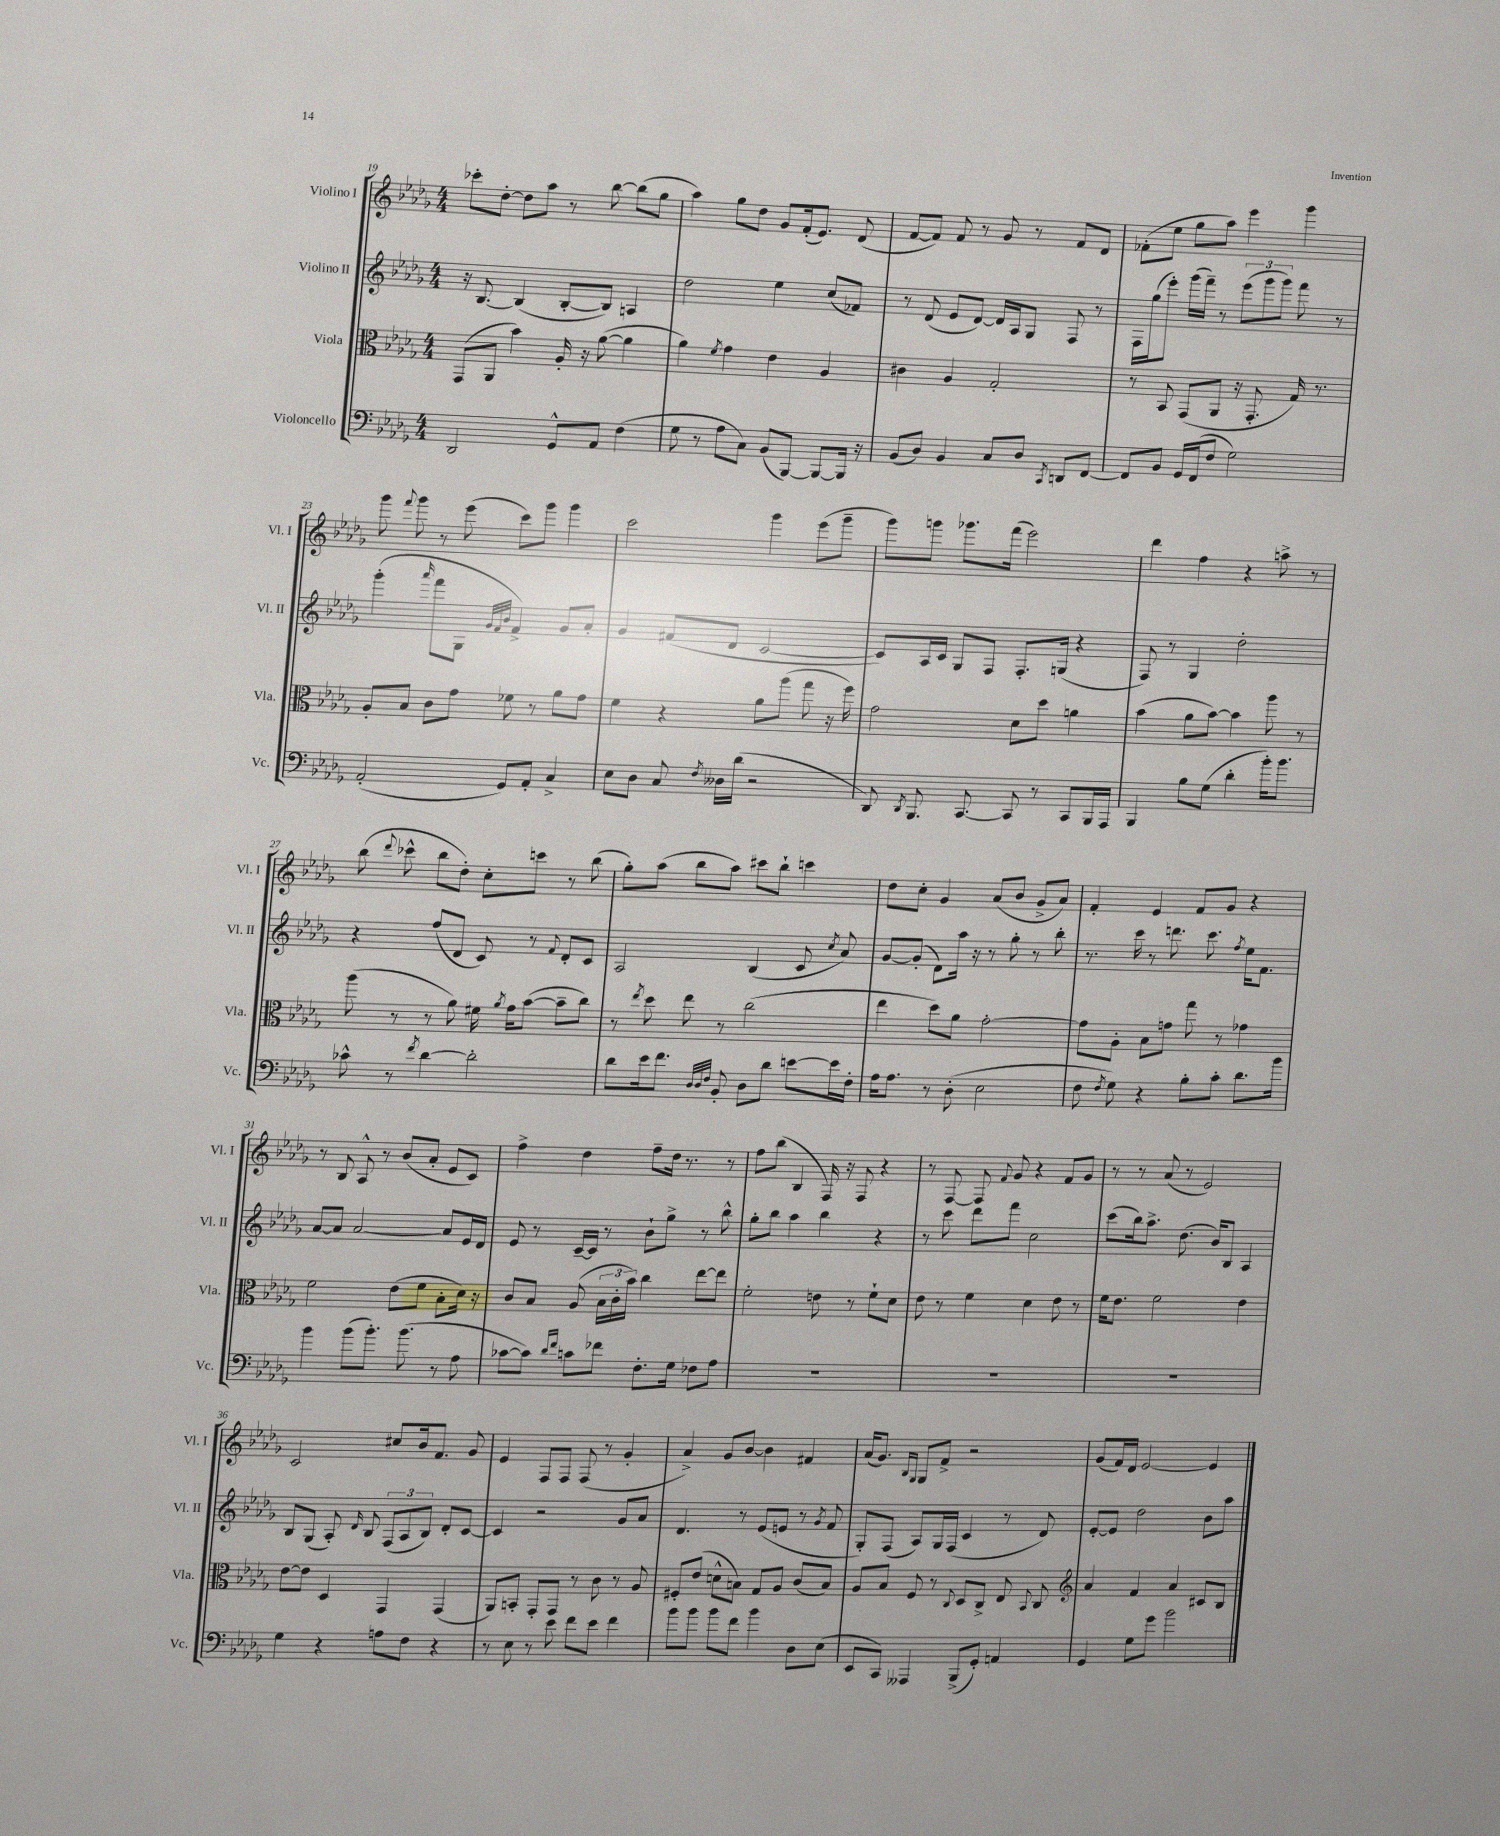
<<
\new StaffGroup <<
\new Staff = "s0" \with { instrumentName = "Violino I" shortInstrumentName = "Vl. I" } {
    \clef treble \key des \major \numericTimeSignature \time 4/4
    \autoBeamOff ces'''8[-. des''8]~-. des''8[ aes''8] r8 bes''8~ bes''8[( ges''8] |
    aes''4) ges''8[ des''8] ges'8[ f'16-.( ees'8.]) des'8( |
    f'8[~ f'8]) f'8 r8 ges'8 r8 f'8[ des'8] |
    fes'8[-.( ees''8] ges''8[ aes''8]) ees'''4 ges'''4 |
    ges'''8 \appoggiatura { f'''8 } ges'''8 r8 ees'''8( c'''8[) ges'''8] ges'''4 |
    c'''2 ges'''4 ees'''8[( ges'''8]-- |
    ges'''8[) g'''8] ges'''8.[ f'''16]( ees'''2) |
    des'''4 f''4 r4 a''8-> r8 |
    bes''8( \appoggiatura { des'''8 } ces'''8-^ bes''8[ des''8]-.) c''8[-. c'''8] r8 bes''8( |
    ges''8[-.) aes''8]( bes''8[ aes''8]) cis'''8[ bes''8]-! c'''4 |
    des''8[ c''8]-. ges'4 aes'8[( bes'8] ges'8[-> aes'8]) |
    f'4-. ees'4 f'8[ ges'8] r4 |
    r8 bes8 aes8-^ r8 bes'8[( aes'8]-. ees'8[ c'8]) |
    f''4-> des''4 f''8[-- des''16] r8. r8 |
    f''8[ bes''8]( bes4 f16) r16 f8 r4 |
    r8 f8~ f8 \appoggiatura { f'8 } ges'8 r4 f'8[ ges'8] |
    r8 r8 aes'8( r8 ees'2) |
    c'2 cis''8[ bes'16 f'8.] ges'8 |
    ees'4 f8[ f8] f8( r8 ges'4-. |
    aes'4->) ges'8[ bes'8]~ bes'4 fis'4 |
    aes'16[( ges'8.]) \grace { bes16[ ges16] } ges8[ f'8]-> r2 |
    ges'8[( f'16) des'16] ees'2~ ees'4 \bar "|." |
}
\new Staff = "s1" \with { instrumentName = "Violino II" shortInstrumentName = "Vl. II" } {
    \clef treble \key des \major \numericTimeSignature \time 4/4
    \autoBeamOff r16 bes8.~ bes4( bes8[~-. bes8]) a4 |
    des''2 ees''4 c''8[( fes'8]) |
    r8 des'8( ees'8[ des'8]~) des'16[ aes16 ges8] f8 r8 |
    f16[ ges''16( ees'''8]-.) ges'''16[( f'''16]--) r8 \tuplet 3/2 { ees'''8[( ges'''8 ges'''8]) } f'''8 r8 |
    ges'''4-.( \grace { aes'''16 } f'''8[ ges8] \grace { ges'32[ f'32 bes'32] } f'4->) ges'8[ aes'8]-. |
    ges'4 fis'8[( des'8] c'2~ |
    c'8[) aes16 c'16] ges8[ f8] f8.[-. g16]( r4 |
    f8) r8 ges4 des''2-. |
    r4 f''8[( des'8] c'8) r8 \appoggiatura { f'8 } des'8[-. c'8] |
    aes2 bes4( c'8 \acciaccatura { c''8 } aes'8) |
    ges'8[~ ges'8]-.( des'8[) aes''16] r16 r8 ges''8-. r8 bes''8-. |
    r8. c'''16 r8 d'''8. c'''8. \acciaccatura { f''8 } ees''16[ f'8.] |
    aes'8[~ aes'8] aes'2~ aes'8[ ees'16 des'16] |
    ees'8 r8 c'16[~-- c'16] r8 bes'8[-! ges''8]-> r8 bes''8-^ |
    ges''8[-. bes''8] aes''4 bes''4 r4 |
    r8 c'''8 des'''8[ f'''8] c''2 |
    c'''8[( bes''16) aes''8.]-> des''8.( bes'16[) bes8] aes4 |
    bes8[ ges8]( aes8-.) \grace { des'16 } bes8 \tuplet 3/2 { f8[( aes8 bes8]) } des'8[-. c'8]~ |
    c'4 r2 ges'8[ aes'8] |
    des'4. r8 ees'8[( e'8] r8 \acciaccatura { ges'8 } f'8 |
    ges8[-.) f8]( aes8[) ges16 f16]( c'4 r8 des'8) |
    ees'8[~-. ees'8] des''2 bes'8[ aes''8] \bar "|." |
}
\new Staff = "s2" \with { instrumentName = "Viola" shortInstrumentName = "Vla." } {
    \clef alto \key des \major \numericTimeSignature \time 4/4
    \autoBeamOff ges,8[( aes,8] bes'4) aes16-. r16 aes'8~( aes'4 |
    aes'4) \acciaccatura { f'8 } ges'4 ees'4 aes4 |
    cis'4 aes4 ges2-. |
    r8 bes,8 ges,8[( aes,8] r16 ges,8.-. ges16) r8. |
    aes8[-. bes8] c'8[ ges'8] fes'8 r8 aes'8[ ges'8] |
    f'4 r4 aes'8[ aes''8]( ges''8 r16 f''16) |
    ges'2 des'8[ des''8] a'4 |
    bes'4( aes'8[ bes'8]~) bes'4 aes''8 r8 |
    aes''8( r8 r8 aes'8) fis'16 \acciaccatura { aes'8 } ges'16[ bes'8]~( bes'8[-- c''8]) |
    r8 \acciaccatura { ees''8 } des''8 ees''8 r8 c''2( |
    ees''4 des''8[) aes'8] ges'2~-. |
    ges'8[ aes8]-. bes8[ g'8] ges''8 r8 ges'4 |
    f'2 ees'8[( f'8] bes8[-. des'16]) r16 |
    c'8[ bes8] aes8( \tuplet 3/2 { bes16[ c'16-. bes'16]) } c''4 ees''8[~ ees''8] |
    f'2-. e'8 r8 f'8[-! des'8] |
    ees'8 r8 f'4 des'4 ees'8 r8 |
    f'16[ ees'8.] f'2 ees'4 |
    ees'8[~ ees'8] des4 ges,4 ges,4( |
    aes,8[) b,8]-. ges,8[-. ges,8] r8 c'8 r8 aes8 |
    fis8[-. ees'8]( d'8[-^ b8]) ges8[ aes8] c'8[( b8]) |
    aes8[ bes8] f8 r8 \appoggiatura { c8 } des8[ c8]-> ees8 \appoggiatura { bes,8 } c8 |
    \clef treble aes'4 f'4 aes'4 cis'8[ bes8] \bar "|." |
}
\new Staff = "s3" \with { instrumentName = "Violoncello" shortInstrumentName = "Vc." } {
    \clef bass \key des \major \numericTimeSignature \time 4/4
    \autoBeamOff des,2 ges,8[-^ aes,8] f4( |
    ges8 r8 aes8[ c8]) bes,8[( bes,,8]~) bes,,8[~ bes,,16] r16 |
    bes,8[( des8]) bes,4 c8[ des8] \acciaccatura { c,8 } d,8[ f,8]~ |
    f,8[ bes,8] ges,16[ f,16( f8] ges2) |
    aes,2-.( ges,8[) aes,8]-. c4-> |
    ees8[ des8] c8 \acciaccatura { f8 } deses16[ des'16]( r2 |
    des,8) \acciaccatura { des,8 } bes,,8. c,8.~ c,8 r8 c,8[ bes,,16 aes,,16] |
    bes,,4 bes8[ ges8]( des'4-. bes'16[-.) bes'8.] |
    ces'8-^ r8 \acciaccatura { f'8 } des'4~ des'2-. |
    des'8[ ees'16 f'8.] \grace { des32[ des32 f32] } bes,8-. des8[ des'8] e'8[~ e'16 f16]-. |
    aes16[ aes8.] r8 des8-.( ees2 |
    f8 \acciaccatura { f8 } ges8) r4 bes8[-. c'8]-. des'8.[ bes'16] |
    bes'4 bes'8[( bes'8.]-.) bes'8.( r8 aes8 |
    ces'8[~ ces'8]) \grace { des'16[ f'16] } c'8[ fes'8] f8.[-. ges16] fes8[ aes8] |
    R1 |
    R1 |
    R1 |
    ges4 r4 a8[ f8] r4 |
    r8 ees8 r8 ees'8 f'8[ ees'8] f'4 |
    bes'8[ bes'8] bes'8[ f'8] bes'4 des8[ ees8]( |
    ees,8[ c,8]) aeses,,4 bes,,8[->( ges,8]-.) a,4 |
    ges,4 ges8[ ges'8] bes'2 \bar "|." |
}
>>
>>
\layout { \context { \Score currentBarNumber = #19 } }
